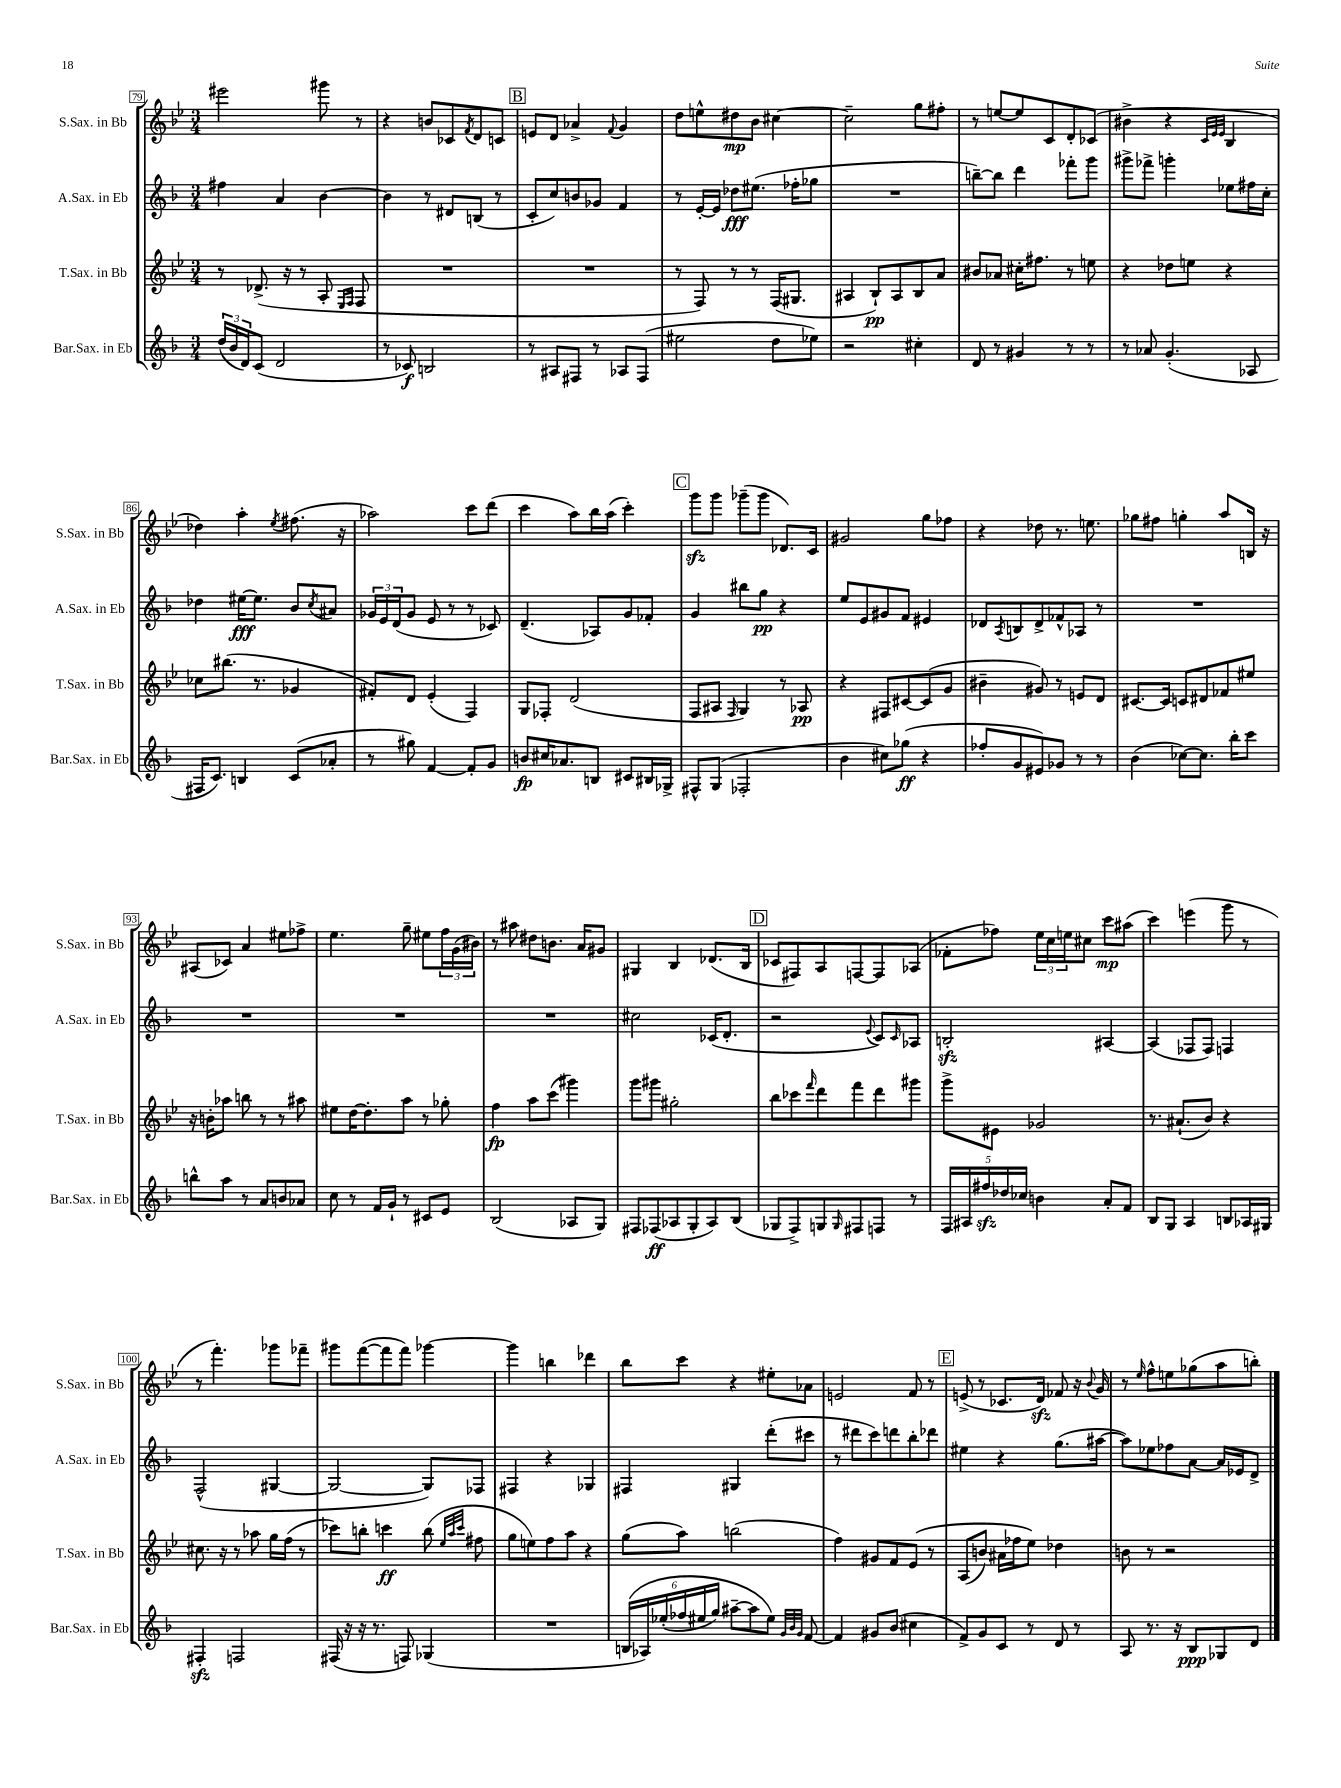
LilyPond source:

<<
\new StaffGroup <<
\new Staff = "s0" \with { instrumentName = "S.Sax. in Bb" shortInstrumentName = "S.Sax. in Bb" } {
    \clef treble \key bes \major \numericTimeSignature \time 3/4
    eis'''2 gis'''8 r8 |
    r4 b'8 ces'8 \acciaccatura { f'8 } d'8 c'8 |
    \mark \markup { \box "B" } e'8 d'8 aes'4-> \appoggiatura { f'8 } g'4 |
    d''8 e''8-^ dis''8\mp bes'8 cis''4~ |
    cis''2-- g''8 fis''8-. |
    r8 e''8~ e''8 c'8 d'8-. ces'8( |
    bis'4-> r4 \grace { c'32 ees'32 ees'32 } bes4 |
    des''4) a''4-. \acciaccatura { ees''8 } fis''8.( r16 |
    aes''2) c'''8 d'''8( |
    c'''4 a''8) bes''16 a''16( c'''4-.) |
    \mark \markup { \box "C" } g'''8\sfz g'''8 ges'''8--( ges'''8 des'8.) c'16 |
    gis'2 g''8 fes''8 |
    r4 des''8 r8. e''8. |
    ges''8 fis''8 g''4-. a''8 b16 r16 |
    ais8( ces'8) a'4 eis''8 fes''8-> |
    ees''4. g''8-- eis''8 \tuplet 3/2 { f''16 g'16( bis'16) } |
    r8 ais''8 dis''8 b'8. a'16 gis'8 |
    gis4 bes4 des'8.( bes16 |
    \mark \markup { \box "D" } ces'8 fis8) a8 f8~ f8 aes8( |
    fes'8-. fes''8) \tuplet 3/2 { ees''16 c''16 e''16 } cis''8 c'''8\mp ais''8( |
    c'''4) e'''4( g'''8 r8 |
    r8 f'''4.-.) ges'''8 fes'''8-- |
    gis'''8 f'''8~( f'''8 f'''8) ges'''4~ |
    ges'''4 b''4 des'''4 |
    bes''8 c'''8 r4 eis''8-. aes'8 |
    e'2 f'8 r8 |
    \mark \markup { \box "E" } e'8->( r8 ces'8. d'16\sfz) fes'8 r16 \appoggiatura { bes'8 } g'16 |
    r8 \grace { ees''16 } f''8-^ e''8 ges''8( a''8 b''8-.) \bar "|." |
}
\new Staff = "s1" \with { instrumentName = "A.Sax. in Eb" shortInstrumentName = "A.Sax. in Eb" } {
    \clef treble \key f \major \numericTimeSignature \time 3/4
    fis''4 a'4 bes'4~ |
    bes'4 r8 dis'8 b8( r8 |
    \mark \markup { \box "B" } c'8-. c''8) b'8 ges'8 f'4 |
    r8 e'16~-. e'16 des''8\fff eis''8.( fes''16-. ges''8 |
    R2. |
    b''8~--) b''8 d'''4 fes'''8-. g'''8 |
    gis'''8-> fes'''8-> g'''4-. ees''8 fis''16 c''16-. |
    des''4 eis''16~\fff eis''8. bes'8 \acciaccatura { c''8 } ais'8 |
    \tuplet 3/2 { ges'16 e'16 d'16( } ges'8 e'8 r8 r8 ces'8) |
    d'4.--( aes8) g'8 fes'8-. |
    \mark \markup { \box "C" } g'4 bis''8 g''8\pp r4 |
    e''8 e'8 gis'8 f'8 eis'4 |
    des'8 \acciaccatura { a8 } b8 des'8-> fes'8-^ aes8 r8 |
    R2. |
    R2. |
    R2. |
    R2. |
    cis''2 ces'16( d'8.-. |
    \mark \markup { \box "D" } r2 \appoggiatura { e'8 } c'8) \grace { c'16 } aes8 |
    b2-.\sfz ais4~ |
    ais4( fes8 fes8) f4 |
    f2-^( gis4~ |
    gis2~ gis8) fes8 |
    fis4 r4 ges4 |
    fis4 gis4 d'''8-.( cis'''8 |
    r8 dis'''8 c'''8) d'''8 bes''8-. des'''8 |
    \mark \markup { \box "E" } eis''4 r4 g''8.( ais''16~ |
    ais''8) ees''8 fes''8 a'8~ a'16 ees'16 d'8-> \bar "|." |
}
\new Staff = "s2" \with { instrumentName = "T.Sax. in Bb" shortInstrumentName = "T.Sax. in Bb" } {
    \clef treble \key bes \major \numericTimeSignature \time 3/4
    r8 des'8.->( r16 r8 a8-. \grace { ees16 f16 } f8 |
    R2. |
    \mark \markup { \box "B" } R2. |
    r8 f8) r8 r8 f16( gis8. |
    ais4 bes8-!\pp) ais8 bes8 a'8 |
    bis'8 aes'8 cis''16-. fis''8. r8 e''8 |
    r4 des''8 e''8 r4 |
    ces''8 bis''8.( r8. ges'4 |
    fis'8-.) d'8 ees'4-.( f4) |
    g8 fes8-. d'2( |
    \mark \markup { \box "C" } f8 ais8 \grace { f16 } g4) r8 aes8\pp |
    r4 fis8 cis'8~ cis'8( g'8 |
    bis'4-- gis'8) r8 e'8 d'8 |
    cis'8.~ cis'16 c'8 dis'8 fes'8 eis''8 |
    r16 b'16-. aes''8 b''8 r8 r8 ais''8 |
    eis''8 d''16~ d''8.-. a''8 r8 ges''8-. |
    f''4\fp a''8 c'''8( gis'''4) |
    g'''8 gis'''8 gis''2-. |
    \mark \markup { \box "D" } bes''8 ces'''8 \grace { f'''16 } d'''8 f'''8 d'''8 gis'''8 |
    g'''8-> eis'8 ges'2 |
    r8. ais'8.-!( bes'8) r4 |
    cis''8. r16 r8 aes''8 g''16 f''16( r8 |
    ces'''8) b''8-. c'''4\ff b''8( \grace { ees''32 a''32 c'''32 } fis''8 |
    g''8 e''8) f''8 a''8 r4 |
    g''8( a''8) b''2( |
    f''4) gis'8 f'8 ees'8\( r8 |
    \mark \markup { \box "E" } a8( b'8) ais'16 fes''16 ees''8\) des''4 |
    b'8 r8 r2 \bar "|." |
}
\new Staff = "s3" \with { instrumentName = "Bar.Sax. in Eb" shortInstrumentName = "Bar.Sax. in Eb" } {
    \clef treble \key f \major \numericTimeSignature \time 3/4
    \tuplet 3/2 { d''16( bes'16 d'16) } c'8( d'2 |
    r8 ces'8\f) b2 |
    \mark \markup { \box "B" } r8 ais8 fis8 r8 aes8 fis8( |
    eis''2 d''8 ees''8) |
    r2 cis''4-. |
    d'8 r8 gis'4 r8 r8 |
    r8 aes'8 g'4.-.( aes8 |
    fis16 c'8.) b4 c'8( aes'8-. |
    r8 gis''8) f'4~ f'8-. g'8 |
    b'8\fp cis''16 aes'8. b8 cis'8 bis16 ges16-> |
    \mark \markup { \box "C" } fis8-^ g8( fes2-. |
    bes'4 cis''8) ges''8\ff( r4 |
    fes''8-. g'8 eis'8) ges'8 r8 r8 |
    bes'4( ces''8~) ces''8. bes''16-. c'''8 |
    b''8-^ a''8 r8 a'8 b'8 aes'8 |
    c''8 r8 f'16 g'16-! r8 cis'8 e'8 |
    bes2( aes8 g8) |
    fis8 fes8\ff( aes8 g8-. aes8) bes8( |
    \mark \markup { \box "D" } ges8 f8->) g8 \grace { g16 } fis8 f8 r8 |
    \tuplet 5/4 { f16 ais16 fis''16\sfz des''16 ces''16 } b'4 a'8-. f'8 |
    bes8 g8 a4 b8 aes16 gis16 |
    fis4-.\sfz f2 |
    fis16( r16 r16 r8. f8) ges4( |
    R2. |
    \tuplet 6/4 { b16\( aes16) ees''16-.( fes''16 eis''16 g''16) } ais''8~-- ais''8 eis''8\) \grace { g'32 bes'32 g'32 } f'8~ |
    f'4 gis'8 bes'8( cis''4 |
    \mark \markup { \box "E" } f'8->) g'8 c'8 r8 d'8 r8 |
    a8 r8. r16 bes8\ppp ges8 d'8 \bar "|." |
}
>>
>>
\layout { \context { \Score currentBarNumber = #79 \override BarNumber.stencil = #(make-stencil-boxer 0.1 0.3 ly:text-interface::print) } }
